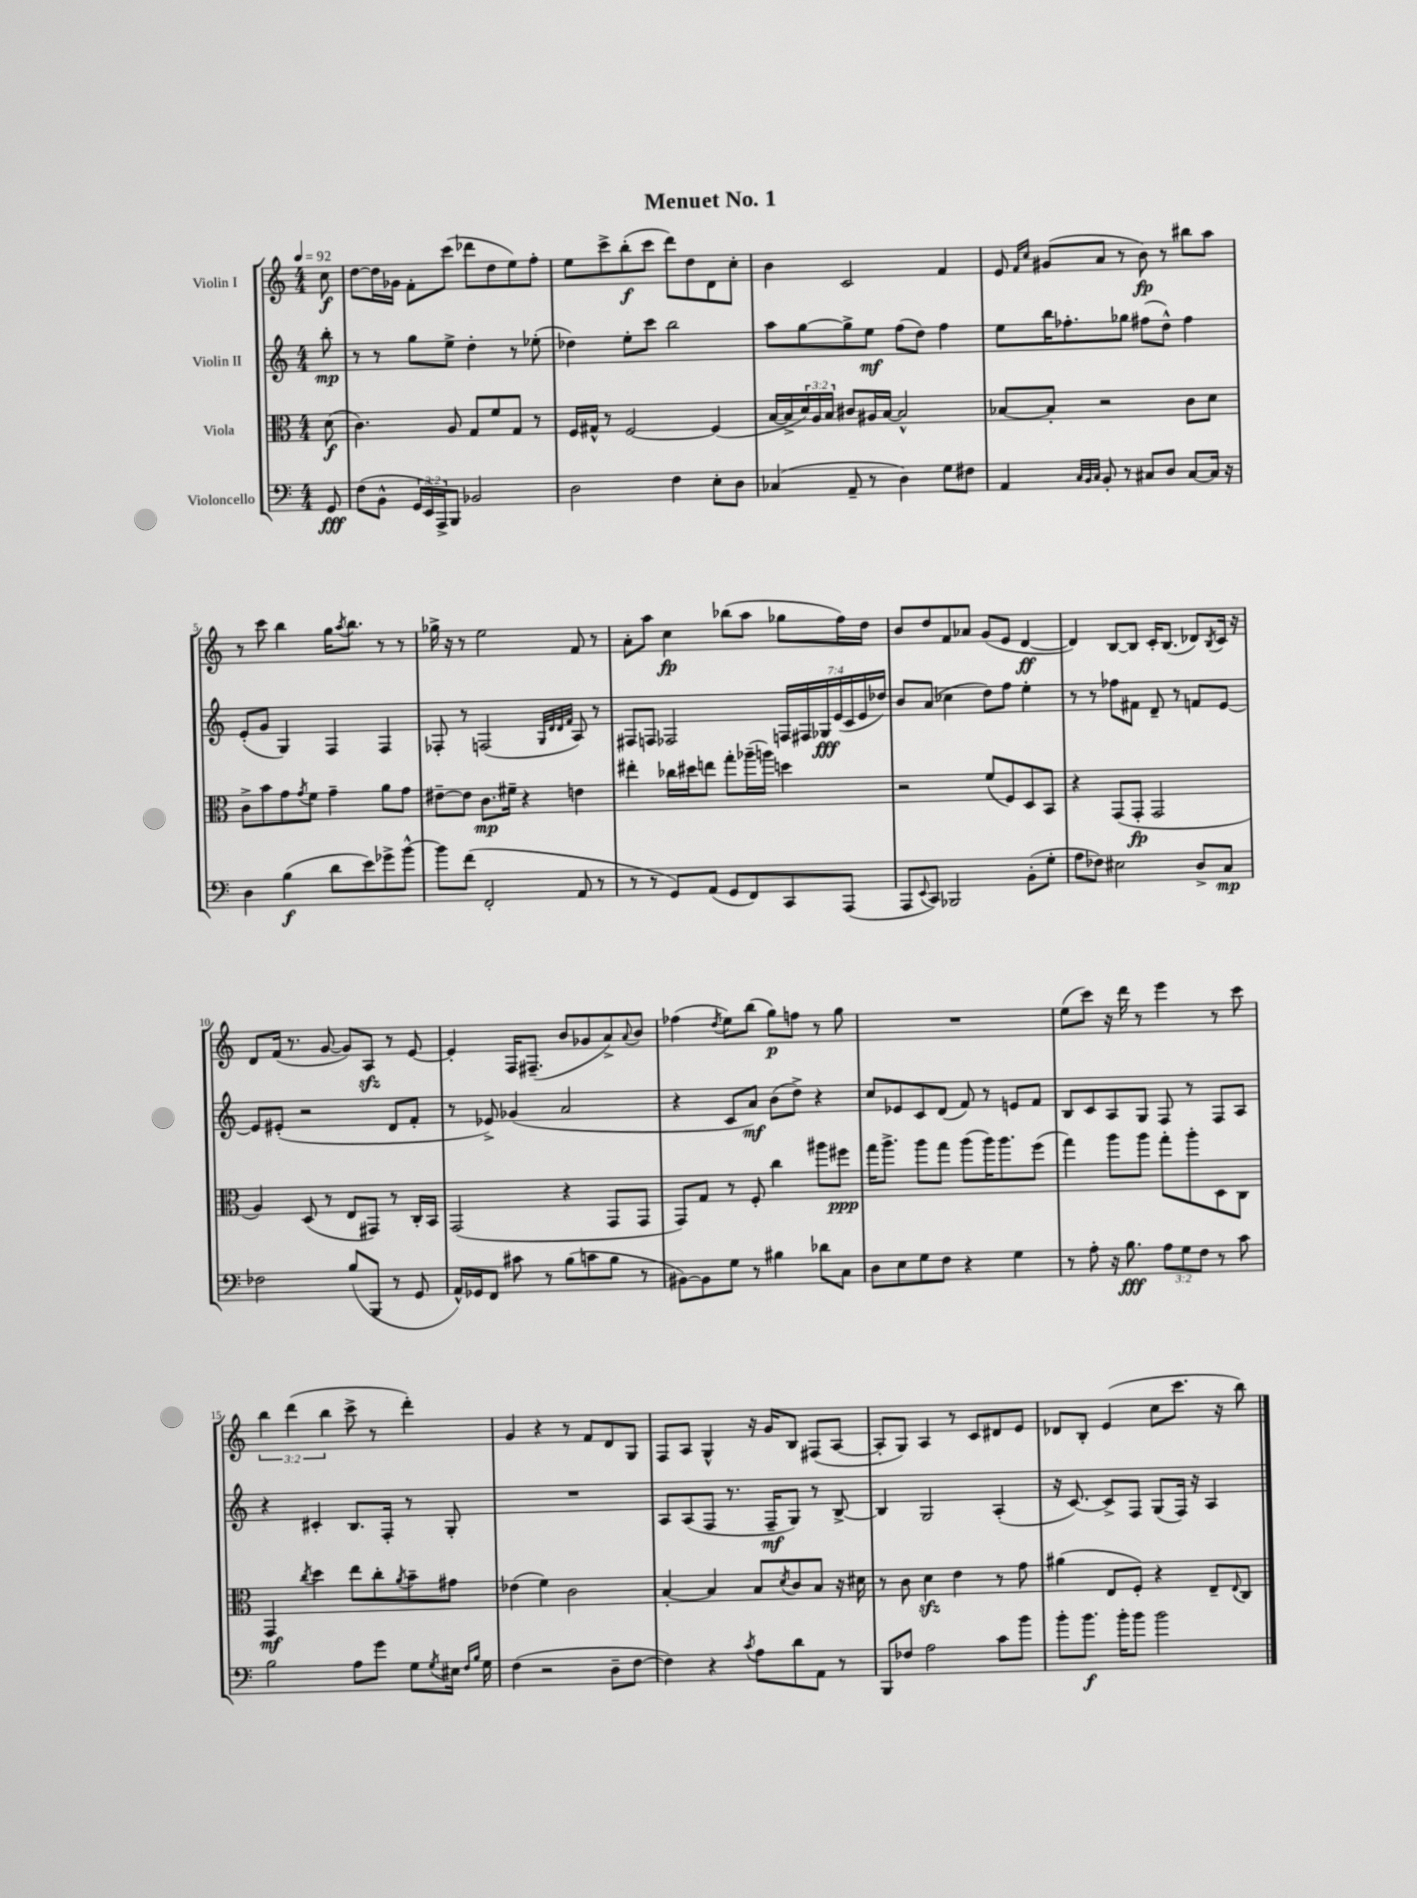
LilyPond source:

\header { title = "Menuet No. 1" }
<<
\new StaffGroup <<
\new Staff = "s0" \with { instrumentName = "Violin I" } {
    \clef treble \key c \major \numericTimeSignature \time 4/4 \override Staff.TupletNumber.text = #tuplet-number::calc-fraction-text \partial 8 \tempo 4 = 92
    c''8\f |
    d''8~ d''16 ges'16 f'8-. c'''8( des'''8 d''8 e''8) f''8-. |
    e''8 c'''8-> b''8-.\f( c'''8 d'''8) d''8 d'8 c''8-. |
    b'4 c'2 f'4 |
    e'8 \grace { f'16 c''16 } gis'8( a'8 r8 b'8\fp) r8 bis''8 a''8 |
    r8 c'''8 b''4 g''16 \acciaccatura { a''8 } b''8. r8 r8 |
    ges''16-> r16 r8 e''2 f'8 r8 |
    a'8-. a''8 c''4\fp bes''8( a''8 ges''8 f''16) d''16 |
    b'8 d''8 f'8 aes'8 g'8( e'8 d'4~\ff |
    d'4) b8~ b8 c'16-. b8.( des'8) \acciaccatura { b8 } c'16 r16 |
    d'8 f'16( r8. g'8~ g'8) a8\sfz r8 e'8~ |
    e'4-. f16 fis8.--( b'8 ges'8 a'8->) \appoggiatura { a'8 } b'8 |
    fes''4( \acciaccatura { d''8 } e''8) b''8( g''8\p) f''8 r8 g''8 |
    R1 |
    e''8( c'''8) r16 d'''16 r8 e'''4 r8 c'''8 |
    \tuplet 3/2 { b''4 d'''4( b''4 } c'''8-> r8 d'''4-.) |
    g'4 r4 r8 f'8 d'8 g8 |
    f8 a8 g4-^ r16 g'16 b8 fis8( a8~ |
    a8-. g8) a4 r8 c'8 dis'8 e'8 |
    des'8 b8-. e'4( c''8 c'''8. r16 b''8) \bar "|." |
}
\new Staff = "s1" \with { instrumentName = "Violin II" } {
    \clef treble \key c \major \numericTimeSignature \time 4/4 \override Staff.TupletNumber.text = #tuplet-number::calc-fraction-text \partial 8
    b''8-.\mp |
    r8 r8 g''8 e''8-> d''4-. r8 ees''8-.( |
    des''4) e''8-. c'''8 b''2 |
    a''8 g''8~ g''8-> e''8\mf f''8( d''8) f''4 |
    e''8 b''16 fes''8.-. ges''8 fis''8( d''8-^) fis''4 |
    e'8-.( g'8 g4) f4 f4 |
    fes8-. r8 f2( \grace { g32 d'32 d'32 f'32 } a8) r8 |
    fis8 f8 fes2 \tuplet 7/4 { f16 fis16 ges16\fff e'16( c'16 e'16 des''16) } |
    b'8 a'8( ces''4 d''8) f''8 e''4-. |
    r8 r8 fes''8 fis'8 d'8-- r8 f'8 e'8~ |
    e'8 eis'8-.( r2 d'8 f'8-. |
    r8 ees'8->) ges'4( a'2 |
    r4 c'8 a'8\mf) b'8( d''8->) r4 |
    c''8 ees'8 c'8 d'8( f'8) r8 e'8 f'8 |
    b8 c'8 a8 g8 f8 r8 f8 a8 |
    r4 cis'4-. b8. f16-. r8 g8-. |
    R1 |
    a8 a8( f8 r8. f16--\mf g8) r8 b8~-> |
    b4 g2 a4-.( |
    r16 c'8.~) c'8-> f8 g8( f16) r16 a4 \bar "|." |
}
\new Staff = "s2" \with { instrumentName = "Viola" } {
    \clef alto \key c \major \numericTimeSignature \time 4/4 \override Staff.TupletNumber.text = #tuplet-number::calc-fraction-text \partial 8
    d'8\f( |
    c'4.) a8 g8 f'8 g8 r8 |
    f16 gis16-^ r8 f2~ f4( |
    b16~ b16-> \tuplet 3/2 { d'16) a16 b16 } cis'8 ais16 b16~ b2-^ |
    bes8~ bes8-. r2 c'8 d'8 |
    c'8-> b'8 g'8 \acciaccatura { g'8 } f'8 g'4-- a'8 g'8 |
    eis'8~-- eis'8 c'8.\mp fis'16-- r4 e'4 |
    eis''4-. ces''16 dis''16 e''8 g''8-. aes''16--( a''16) d''4 |
    r2 f'8( f8) d8 b,8 |
    r4 g,8( g,8-.\fp g,2 |
    a4) d8( r8 e8 gis,8) r8 c16-. b,16 |
    g,2( r4 g,8 g,8 |
    g,8) g8 r8 f8-. c''4 ais''8 fis''8\ppp |
    g''16 a''8.-> a''8 g''8 a''8( a''16) a''8. f''8( |
    g''4) a''8 a''8 g''8-. a''8-. d8 c8 |
    g,4\mf \acciaccatura { c''8 } d''4 e''8 c''8-. \acciaccatura { a'8 } b'8-- gis'8 |
    ees'4( f'4) c'2 |
    b4~-. b4 b8 \acciaccatura { d'8 } c'8 b8 r16 dis'16 |
    r8 c'8 d'4\sfz e'4 r8 g'8 |
    ais'4( e8 f8-.) r4 e8-- \appoggiatura { e8 } c8 \bar "|." |
}
\new Staff = "s3" \with { instrumentName = "Violoncello" } {
    \clef bass \key c \major \numericTimeSignature \time 4/4 \override Staff.TupletNumber.text = #tuplet-number::calc-fraction-text \partial 8
    g,8\fff |
    f8( b,8-^ \tuplet 3/2 { g,16 e,16) a,,16-> } b,,8 bes,2 |
    d2 f4 e8-. d8 |
    ces4( a,8-- r8 d4) g8 fis8 |
    a,4 \grace { c32 b,32 c32 } b,8-. r8 cis8 d8 cis8~ cis16 r16 |
    d4 b4\f( d'8 e'8) ges'8-> b'8~-^ |
    b'8 f'8( f,2-. a,8 r8 |
    r8 r8 g,8) a,8( g,8 f,8) c,8 a,,8( |
    a,,8 \appoggiatura { e,8 } c,8) bes,,2 b,8-.( g8-. |
    a8 fes8) eis2 d8-> c8\mp |
    fes2 b8( b,,8 r8 g,8 |
    a,16-^) ges,16 f,8 cis'8 r8 b8( c'8 b8 r8 |
    bis,8~) bis,8 g8 r8 bis4 des'8 c8 |
    d8 e8 g8 f8 r4 g4 |
    r8 a8-. r16 b8.\fff \tuplet 3/2 { a8 g8 f8 } r8 c'8 |
    b2 a8 g'8 g8 \acciaccatura { g8 } eis16 \grace { f16 b16 } g16 |
    f4( r2 d8-- f8~ |
    f4) r4 \acciaccatura { c'8 } a8 d'8 a,8 r8 |
    b,,8 fes8 a2 c'8 b'8 |
    b'8-. b'8.\f b'16-. b'8 b'2 \bar "|." |
}
>>
>>
